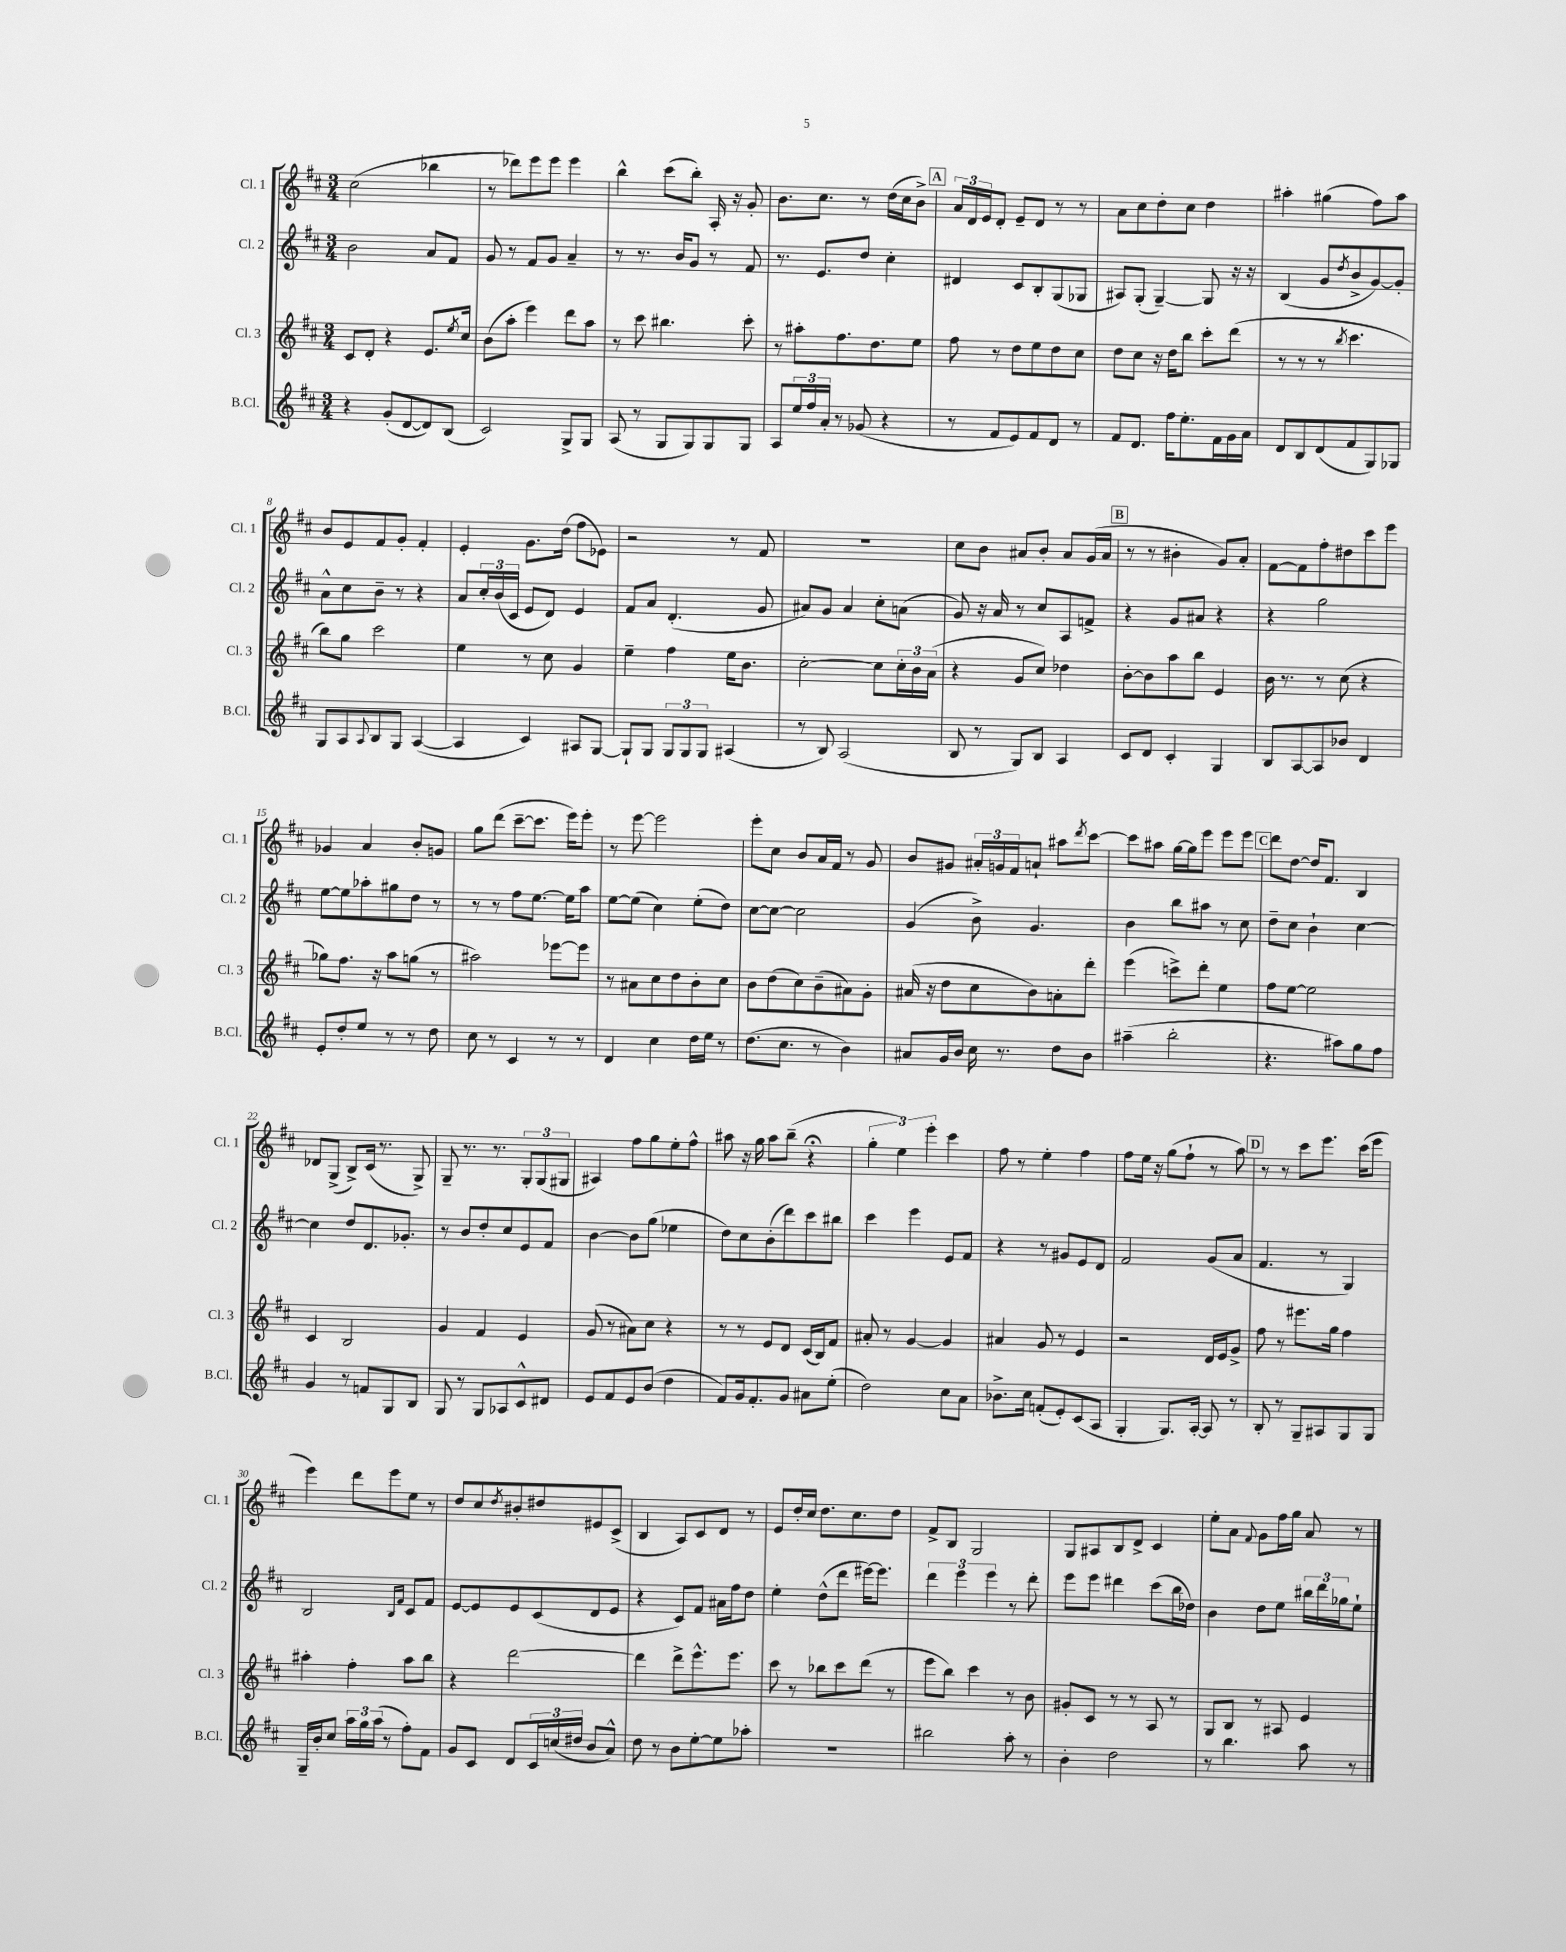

**kern	**kern	**kern	**kern
*part4	*part3	*part2	*part1
*staff4	*staff3	*staff2	*staff1
*I"B.Cl.	*I"Cl. 3	*I"Cl. 2	*I"Cl. 1
*I'B.Cl.	*I'Cl. 3	*I'Cl. 2	*I'Cl. 1
*clefG2	*clefG2	*clefG2	*clefG2
*k[f#c#]	*k[f#c#]	*k[f#c#]	*k[f#c#]
*M3/4	*M3/4	*M3/4	*M3/4
=1	=1	=1	=1
4r	8c#/L	2b\	(2cc#\
.	8d'/J	.	.
(8g'/L	4r	.	.
[8d/	.	.	.
8d/])	8.e/L	8a/L	4bb-X\
(8B/J	.	8f#/J	.
.	8qee/	.	.
.	16cc#/Jk	.	.
=2	=2	=2	=2
2c#/)	(8b\L	8g/	8r
.	8aa'\J	8r	8ddd-X\L)
.	4eee\)	8f#/L	8eee\
.	.	8g/J	8eee\J
8G^/L	8ddd\L	4a~/	4eee\
8G/J	8aa\J	.	.
=3	=3	=3	=3
(8A/	8r	8r	4bb^^\
8r	8ccc#\	8.r	.
8G/L	4.bb#X\	.	(8ccc#\L
.	.	16b/KL	.
8G/)	.	8g/J	8bb'\J)
8G/	.	8r	16A'/
.	.	.	16r
8G/J	8ccc#'\	8f#/	8g'/
=4	=4	=4	=4
8A/L	8r	8.r	8.b\L
24ee/L	8aa#X'\L	.	.
24ff#/	.	.	.
.	.	8.e/L	8.cc#\J
24a'/JJ	.	.	.
8r	8.ff#\	.	.
(8g-X/	.	8dd/J	8r
.	8.dd\	.	.
4r	.	4cc#'\	(16dd\LL
.	.	.	16cc#\J
.	8ee\J	.	8b^\J)
!!LO:REH:place=s1:t=A
=5	=5	=5	=5
8r	8ff#\	4d#X/	24a/LL
.	.	.	24d/
.	.	.	24e/J
8f#/L	8r	.	8d'/J
8e/)	8dd\L	8c#/L	8e~/L
8f#/	8ee\	8B'/	8d/J
8d/J	8dd\	(8G/	8r
8r	8cc#\J	8G-X/J	8r
=6	=6	=6	=6
8f#/L	8dd\L	8A#X/L)	8a\L
8.d/J	8cc#\J	(8G'/J	8cc#\
.	16r	[4G~/)	8dd'\
16ff#\KL	16dd\KL	.	.
8.ee'\	8bb\J	.	8cc#\J
.	8ccc#'\L	8G/]	4dd\
16f#\L	.	.	.
16g\	(8ddd\J	16r	.
16a\JJ	.	16r	.
=7	=7	=7	=7
8d/L	8r	(4B/	4aa#X'\
8B/	8r	.	.
(8d/	8r	8g/L	(4gg#X\
.	8qbb/	8qdd/	.
8f#/	4.ccc#\	8b^/	.
8G/)	.	[8g/)	8ff#\L)
8G-X/J	.	8g'/J]	8aa#\J
!!LO:LB:g=z
=8	=8	=8	=8
8G/L	8bb\L)	8a^^\L	8b/L
8A/	8gg\J	8cc#\	8e/
8qqA/	.	.	.
8B/	2ccc#\	8b~\J	8f#/
8G/J	.	8r	8g'/J
([4A/	.	4r	4f#'/
=9	=9	=9	=9
4A/]	4ee\	8a/L	4e'/
.	.	24cc#'/L	.
.	.	(24b/	.
.	.	24c#/JJ	.
4c#/)	8r	8e/L	8.g\L
.	8cc#\	8d/J)	.
.	.	.	(16dd\Jk
8A#X/L	4g/	4e/	8ff#\L
[8G/J	.	.	8e-X\J)
=10	=10	=10	=10
8G`/L]	4ee~\	8f#/L	2r
8G/J	.	8a/J	.
12G/L	4ff#\	(4.d'/	.
12G/	.	.	.
12G/J	.	.	.
(4A#X/	16ee\KL	.	8r
.	8.b\J	.	.
.	.	8g/	8f#/
=11	=11	=11	=11
8r	[2cc#'\	8a#X/L)	2.r
8B/)	.	8g/J	.
(2A/	.	4a#/	.
.	8cc#\L]	8cc#'\L	.
.	24cc#'\L	(8an\J	.
.	24b\	.	.
.	(24a\JJ	.	.
=12	=12	=12	=12
8B/	4r	8g/)	8cc#\L
8r	.	16r	8b\J
.	.	16a/	.
8G/L)	8g/L	8r	8a#X/L
8B/J	8cc#/J)	8cc#/L	8b'/J
4A/	4dd-X\	8A/	8a#/L
.	.	8fn^/J	(16g/L
.	.	.	16a#/JJ
!!LO:REH:place=s1:t=B
=13	=13	=13	=13
8c#/L	[8b'\L	4r	8r
8d/J	8b\]	.	8r
4c#'/	8aa\	8g/L	4b#X'\
.	8bb\J	8a#X/J	.
4G/	4e/	4r	8g/L)
.	.	.	8a'/J
=14	=14	=14	=14
8B/L	16b\	4r	[8f#\L
.	8.r	.	.
[8A/	.	.	8f#\]
8A/]	8r	2gg\	8ff#'\
8b-X/J	(8cc#\	.	8dd#X\
4d/	4r	.	8ccc#\
.	.	.	8eee\J
!!LO:LB:g=z
=15	=15	=15	=15
8e'/L	8gg-X\L)	[8ee\L	4g-X/
8dd'/	8.ff#\J	8ee\]	.
8ee/J	.	8aa-X'\	4a/
.	16r	.	.
8r	8aa\L	8gg#X\	.
8r	(8ggn\J	8dd\J	8b'/L
8dd\	8r	8r	8gn/J
=16	=16	=16	=16
8cc#\	2aa#X\)	8r	8gg\L
8r	.	8r	(8ddd\J
4c#/	.	8ff#\L	[8ccc#~\L
.	.	[8.ee\J	8.ccc#\J]
8r	[8eee-X\L	.	.
.	.	16ee\KL]	16eee\KL)
8r	8eee-\J]	8aa\J	8eee'\J
=17	=17	=17	=17
4d/	8r	[8ee\L	8r
.	8a#X\L	(8ee\J]	[8eee\
4cc#\	8cc#\	4cc#\)	2eee\]
.	8dd\	.	.
16dd\LL	8b'\	(8ee'\L	.
16ee\JJ	.	.	.
8r	8cc#\J	8dd\J)	.
=18	=18	=18	=18
(8.dd\L	8b\L	[8cc#\L	8eee'\L
.	(8dd\	8cc#\J_	8cc#\J
8.cc#\J	.	.	.
.	8cc#\)	2cc#\]	8b/L
8r	(8b~\	.	16a/L
.	.	.	16f#/JJ
4b\)	8a#X\)	.	8r
.	8g'\J	.	8g/
=19	=19	=19	=19
8a#X/L	(16a#X/	(4g/	8b/L
.	16r	.	.
16g/L	8dd\L	.	8g#X/J
16b/JJ	.	.	.
16cc#\	8cc#\	8b^\)	24a#X'/LL
.	.	.	24gn/
8.r	.	.	.
.	.	.	24f#/J
.	8b\)	4.g/	8an`/J
8dd\L	8an'\	.	8aa#X\L
.	.	.	8qddd/
8b\J	8ddd'\J	.	[8ccc#\J
=20	=20	=20	=20
(4aa#X~\	(4eee\	4b\	8ccc#\L]
.	.	.	8aa#X\J
2bb'\	8cccn^\L)	8bb\L	[16gg\LL
.	.	.	16gg\J]
.	8ddd'\J	8aa#X\J	8eee\J
.	4ee\	8r	8eee\L
.	.	8cc#\	8eee\J
!!LO:REH:place=s1:t=C
=21	=21	=21	=21
4.r	8ff#\L	8dd~\L	8ddd\L
.	[8ee\J	8cc#\J	[8dd\J
.	2ee\]	4b`\	16dd/KL]
.	.	.	8.f#/J
8aa#X\L)	.	.	.
8gg\	.	[4cc#\	4B/
8ff#\J	.	.	.
!!LO:LB:g=z
=22	=22	=22	=22
4g/	4c#/	4cc#\]	8d-X/L
.	.	.	(8G^/J
8r	2B/	8dd/L	8B^/L)
8fn/L	.	8.d/	(16c#/Jk
.	.	.	8.r
8G/	.	.	.
.	.	8.g-X'/J	.
8B/J	.	.	8G^/)
=23	=23	=23	=23
8G/	4g/	8r	8G~/
8r	.	8b/L	8.r
8G/L	4f#/	8dd'/	.
.	.	.	8.r
8A-X/	.	8cc#/	.
8c#^^/	4e/	8e/	12G'/L
.	.	.	(12G/
8d#X/J	.	8f#/J	.
.	.	.	12G#X/J
=24	=24	=24	=24
8e/L	(8g/	[4b\	4A#X/)
8f#/	8r	.	.
8e/	8a#X\L)	8b\L]	8ff#\L
(8b/J	8cc#\J	(8gg\J	8gg\
4dd\	4r	4ee-X\	8ee'\
.	.	.	8ff#^^\J
=25	=25	=25	=25
8f#/L)	8r	8dd\L)	8aa#X\
16g/k	8r	8cc#\	16r
8.f#'/	.	.	16gg\
.	8e/L	(8b'\	8aa#\L
8g/J	8d/J	8ddd\)	(8bb~\J
8a#X\L	(16c#/LL	8ccc#\	4r;<
.	16B/J)	.	.
(8ee'\J	8f#/J	8bb#X\J	.
=26	=26	=26	=26
2dd\)	8a#X'/	4ccc#\	6gg'\
.	8r	.	.
.	.	.	6ee\)
.	[4g/	4eee\	.
.	.	.	6eee'\
8cc#\L	4g/]	8e/L	4ccc#\
8a\J	.	8f#/J	.
=27	=27	=27	=27
8.b-X^\L	4a#X/	4r	8ff#\
.	.	.	8r
16cc#\Jk	.	.	.
(8fn'/L	8g/	8r	4ee'\
8e'/)	8r	8g#X/L	.
(8c#/	4e/	8e/	4ff#\
8A/J	.	8d/J	.
=28	=28	=28	=28
4G'/	2r	2f#/	8ff#\L
.	.	.	16ee\Jk
.	.	.	16r
8.G/L)	.	.	(8gg\L
.	.	.	8ff#`\J
[16A'/Jk	.	.	.
8A/]	16d/LL	(8g/L	8r
.	16e/J	.	.
8r	8g^/J	8a/J	8aa\)
!!LO:REH:place=s1:t=D
=29	=29	=29	=29
8B'/	8ff#\	4.f#/	8r
8r	8r	.	8r
8G~/L	8.eee#X\L	.	8ccc#\L
8A#X/	.	8r	8.eee\J
.	16gg\Jk	.	.
8G/	4ff#\	4G/)	.
.	.	.	(16ccc#\KL
8G/J	.	.	8eee\J
!!LO:LB:g=z
=30	=30	=30	=30
16G~/LL	4aa#X'\	2B/	4eee\)
16b'/J	.	.	.
8cc#/J	.	.	.
24aa\LL	4ff#'\	.	8ddd\L
24gg\	.	.	.
(24aa\JJ	.	.	.
8r	.	.	8eee\
.	.	16qqB/LL	.
.	.	16qqf#/JJ	.
8ff#'\L)	8aa#\L	8c#/L	8ee\J
8f#\J	8bb\J	8f#/J	8r
=31	=31	=31	=31
8g/L	4r	[8e/L	8dd/L
8c#/J	.	8e/]	8cc#/
.	.	.	8qdd/
8d/L	[2ddd\	8e/	8b#X'/
24c#/L	.	(8c#/	8dd#X/
(24ccn/	.	.	.
24dd#X/JJ	.	.	.
8b/L	.	8d/	8e#X/
8a^^/J)	.	8e/J	(8c#^/J
=32	=32	=32	=32
8dd\	4ddd\]	4r	4B/
8r	.	.	.
8b\L	8ddd^\L	8c#/L)	8A/L)
[8ee'\	8.eee^^\	8f#/J	8c#/
8ee\]	.	16a#X\LL	8d/J
.	8.eee\J	16ff#\J	.
8aa-X'\J	.	8dd\J	8r
=33	=33	=33	=33
2.r	8ccc#\	4ee'\	8e/L
.	8r	.	16dd'/L
.	.	.	16cc#/JJ
.	8bb-X\L	(8dd^^\L	8.dd\L
.	8ccc#\	8ddd\J	.
.	.	.	8.cc#\
.	(8ddd\J	[16eee#X\KL)	.
.	.	8.eee#\J]	.
.	8r	.	8dd\J
=34	=34	=34	=34
2bb#X\	8eee\L	6ddd\	8f#^/L
.	8bb\J)	.	8B/J
.	.	6eee\	.
.	4ccc#\	.	2G/
.	.	6eee\	.
8aa'\	8r	8r	.
8r	8b\	8ddd'\	.
=35	=35	=35	=35
4b'\	8g#X'/L	8eee\L	8G/L
.	8c#/J	8eee\J	8A#X/
2dd\	8r	4ddd#X\	8B/
.	8r	.	8d^/J
.	8A/	(8ccc#\L	4c#/
.	8r	16bb\L	.
.	.	16dd-X\JJ)	.
=36	=36	=36	=36
8r	8G/L	4b\	8ee'\L
4.bb\	8B/J	.	8a\J
.	.	.	8qqf#/
.	8r	8dd\L	8g\L
.	8A#X/	8ee\J	16ff#\L
.	.	.	16gg\JJ
8aa\	4e/	24bb#X\LL	8a/
.	.	24ddd\	.
.	.	24gg-X\J	.
8r	.	8ee`\J	8r
==	==	==	==
*-	*-	*-	*-
